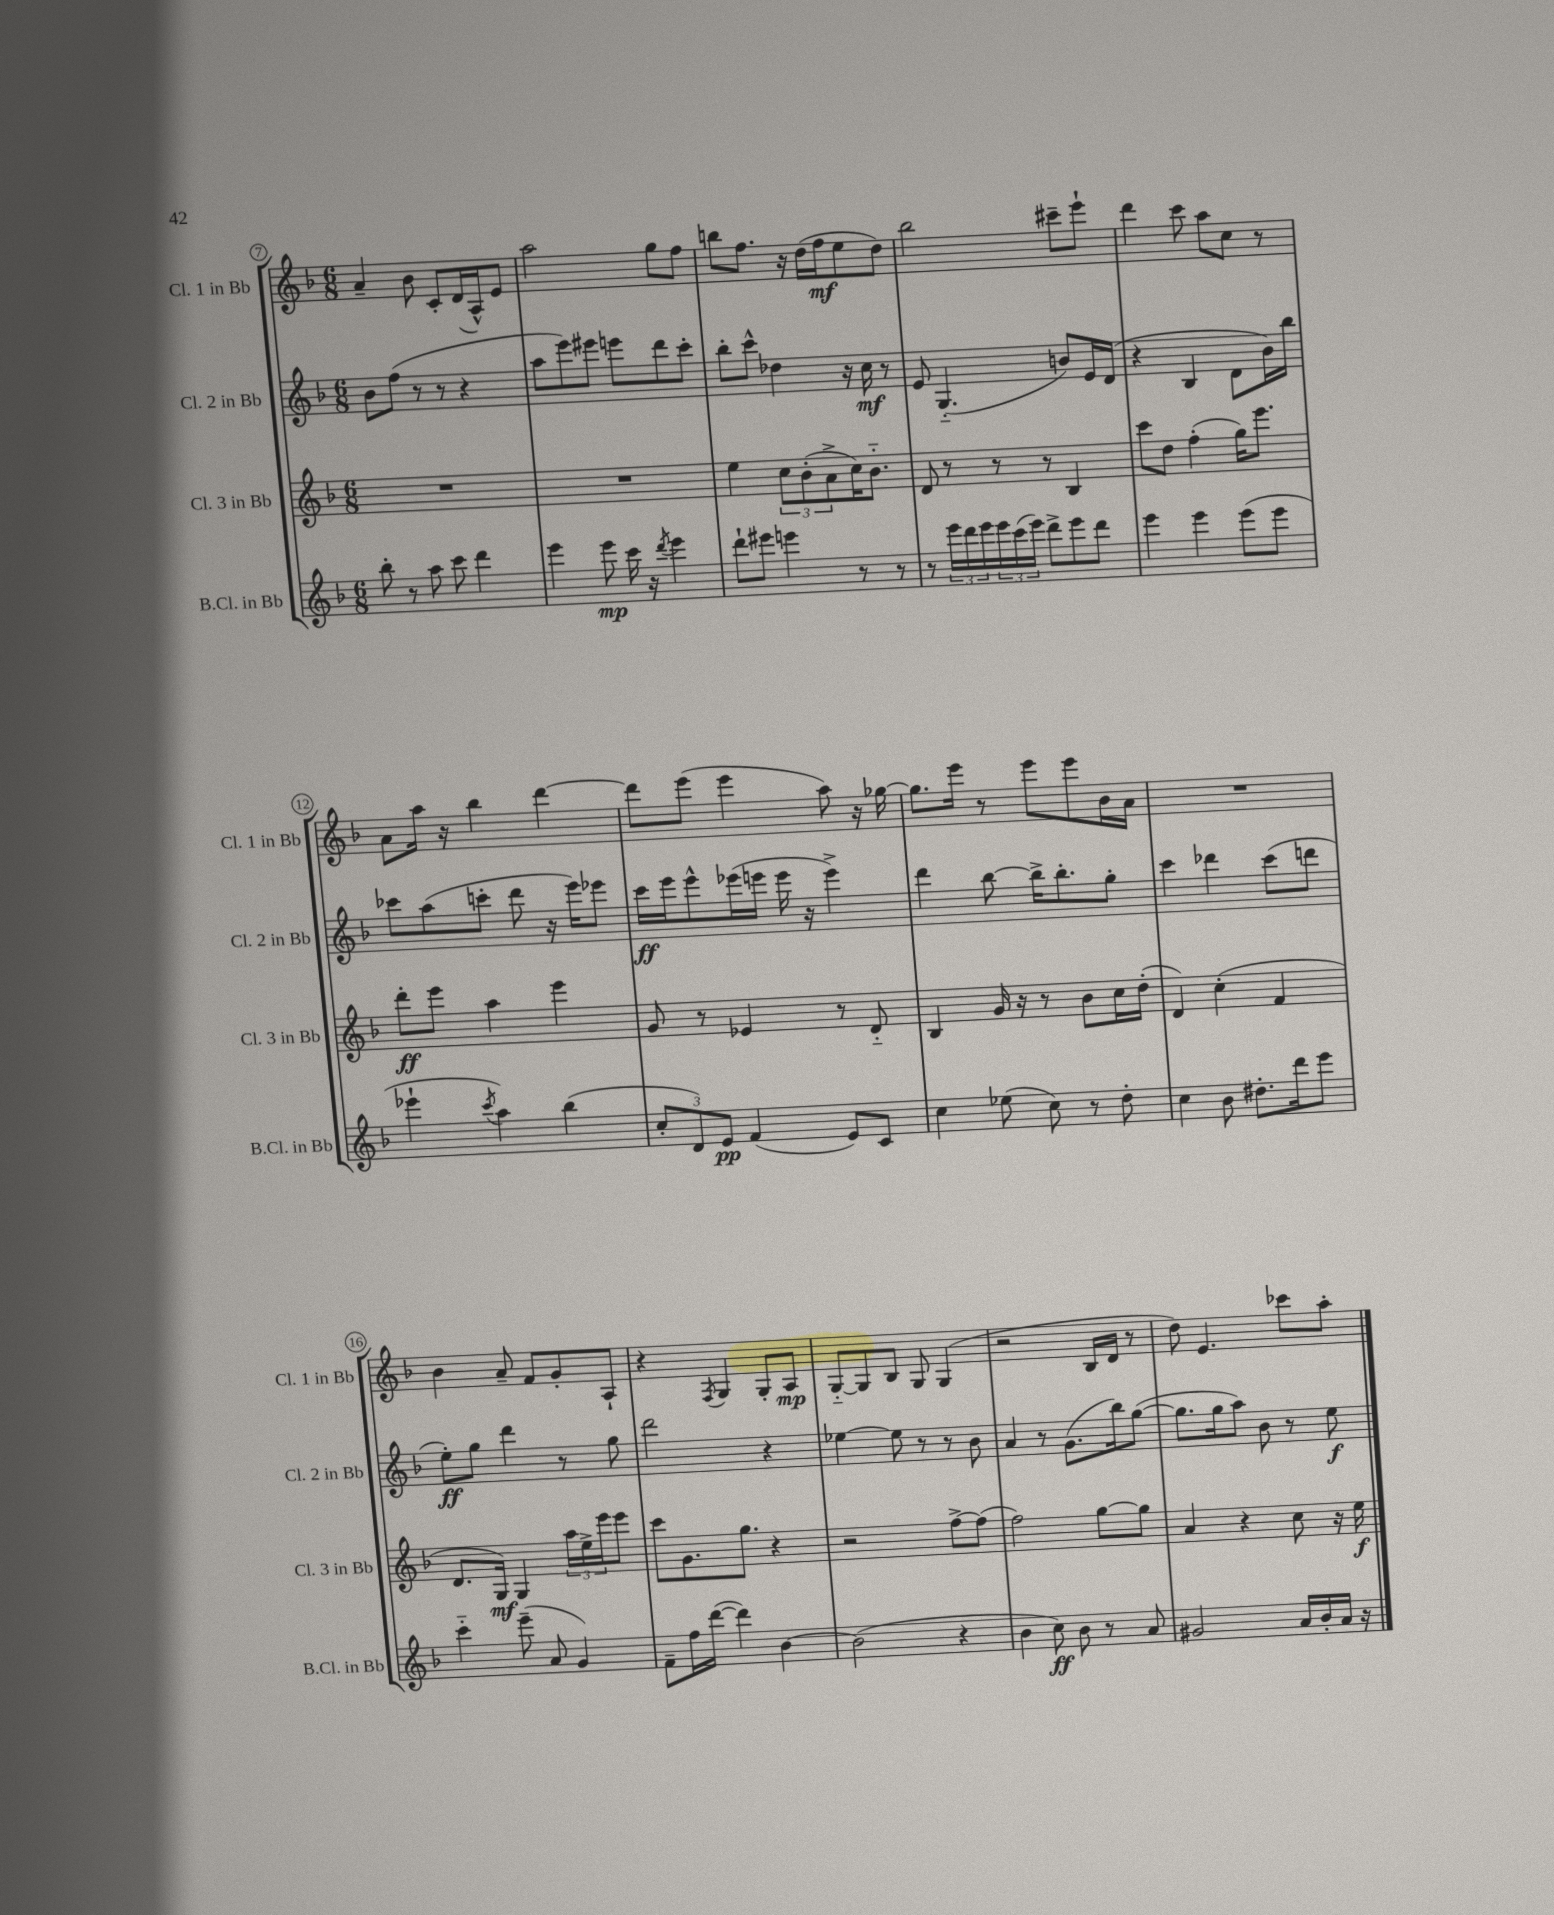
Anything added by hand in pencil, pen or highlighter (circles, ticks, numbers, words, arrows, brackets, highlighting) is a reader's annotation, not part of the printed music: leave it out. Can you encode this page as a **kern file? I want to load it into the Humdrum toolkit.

**kern	**kern	**kern	**kern
*staff4	*staff3	*staff2	*staff1
*clefG2	*clefG2	*clefG2	*clefG2
*k[b-]	*k[b-]	*k[b-]	*k[b-]
*M6/8	*M6/8	*M6/8	*M6/8
8bb-'	2.r	8b-	4a~
8r	.	(8ff	.
8aa	.	8r	8b-
8ccc	.	8r	8c'
4ddd	.	4r	(16d
.	.	.	16A^^)
.	.	.	8e
=	=	=	=
4eee	2.r	8aa	2aa
.	.	8eee)	.
8eee	.	8eee#	.
16ccc	.	8eee	.
16r	.	.	.
8qddd	.	.	.
4eee	.	8ddd	8gg
.	.	8ccc'	8ff
=	=	=	=
8ddd`	4ee	8bb-'	8bb
8eee#	.	8ccc^^	8.ff
4eee	12cc	4dd-	.
.	.	.	16r
.	(12b-'	.	.
.	.	.	(16dd
.	12a^	.	.
.	.	.	16ff
8r	16cc)	16r	8ee
.	8.b-'~	16cc	.
8r	.	8r	8dd)
=	=	=	=
8r	8d	8e	2bb-
24eee	8r	(4.G'~	.
24ddd	.	.	.
24eee	.	.	.
24eee	8r	.	.
(24ccc	.	.	.
24eee)	.	.	.
8ddd^	8r	.	.
8eee	4B-	8b)	8ccc#~
8ddd	.	16e	8eee`
.	.	(16d	.
=	=	=	=
4eee	8ccc	4r	4ddd
.	8dd	.	.
4eee	(4ff'	4B-	8ccc
.	.	.	8aa
(8eee	16gg)	8d	8cc
.	8.eee	.	.
8eee	.	16b-)	8r
.	.	16bb-	.
=	=	=	=
4eee-`	8ddd'	8ccc-	8a
.	8eee	(8aa	16aa
.	.	.	16r
8qccc	.	.	.
4aa)	4aa	8ccc'	4bb-
.	.	8ddd	.
(4bb-	4eee	16r	[4ddd
.	.	16eee)	.
.	.	8eee-	.
=	=	=	=
12cc'	8g	16ccc	8ddd]
.	.	16eee	.
12d)	.	.	.
.	8r	8eee^^	(8eee
12e	.	.	.
(4f	4e-	(16eee-	4eee
.	.	16eee	.
.	.	16eee	.
.	.	16r	.
8e)	8r	4eee^)	8aa)
8c	8d'~	.	16r
.	.	.	[16gg-
=	=	=	=
4cc	4B-	4ddd	8.gg-]
.	.	.	16eee
(8ee-	16g	[8bb-	8r
.	16r	.	.
8cc)	8r	16bb-^]	8eee
.	.	8.bb-'	.
8r	8b-	.	8eee
8dd'	16cc	8gg'	16b-
.	(16dd'	.	16a
=	=	=	=
4cc	4d)	4ccc	2.r
8b-	(4cc'	4ddd-	.
8.dd#'	.	.	.
.	4f	(8ccc	.
16ddd	.	.	.
8eee	.	8ddd	.
=	=	=	=
4ccc'~	8.d	8ee')	4b-
.	.	8gg	.
.	16G)	.	.
(8eee~	4G	4ddd	8a~
8a	.	.	8f
4g)	24aa	8r	8g'
.	24ee^	.	.
.	24eee	.	.
.	8eee	8gg	8A`
=	=	=	=
8f~	8ccc	2ddd	4r
16ff	8.g	.	.
([16ddd	.	.	.
.	.	.	8qF
4ddd])	.	.	4G
.	8.gg	.	.
[4b-	4r	4r	8G'
.	.	.	8A
=	=	=	=
(2b-]	2r	[4ee-	[8G'~
.	.	.	8G]
.	.	8ee-]	8B-
.	.	8r	8G
4r	[8ff^	8r	(4G
.	(8ff]	8b-	.
=	=	=	=
4b-	2ff)	4a	2r
8cc)	.	8r	.
8b-	.	(8.g	.
8r	[8gg	.	16B-
.	.	16bb-)	16d
8a	8gg]	([8gg	8r
=	=	=	=
2g#	4a	8.gg]	8dd)
.	.	.	4.e
.	.	16gg	.
.	4r	8aa)	.
.	.	8b-	.
16a	8cc	8r	8ccc-
16b-'	.	.	.
16a	16r	8ee	8aa'
16r	16ee	.	.
==	==	==	==
*-	*-	*-	*-
